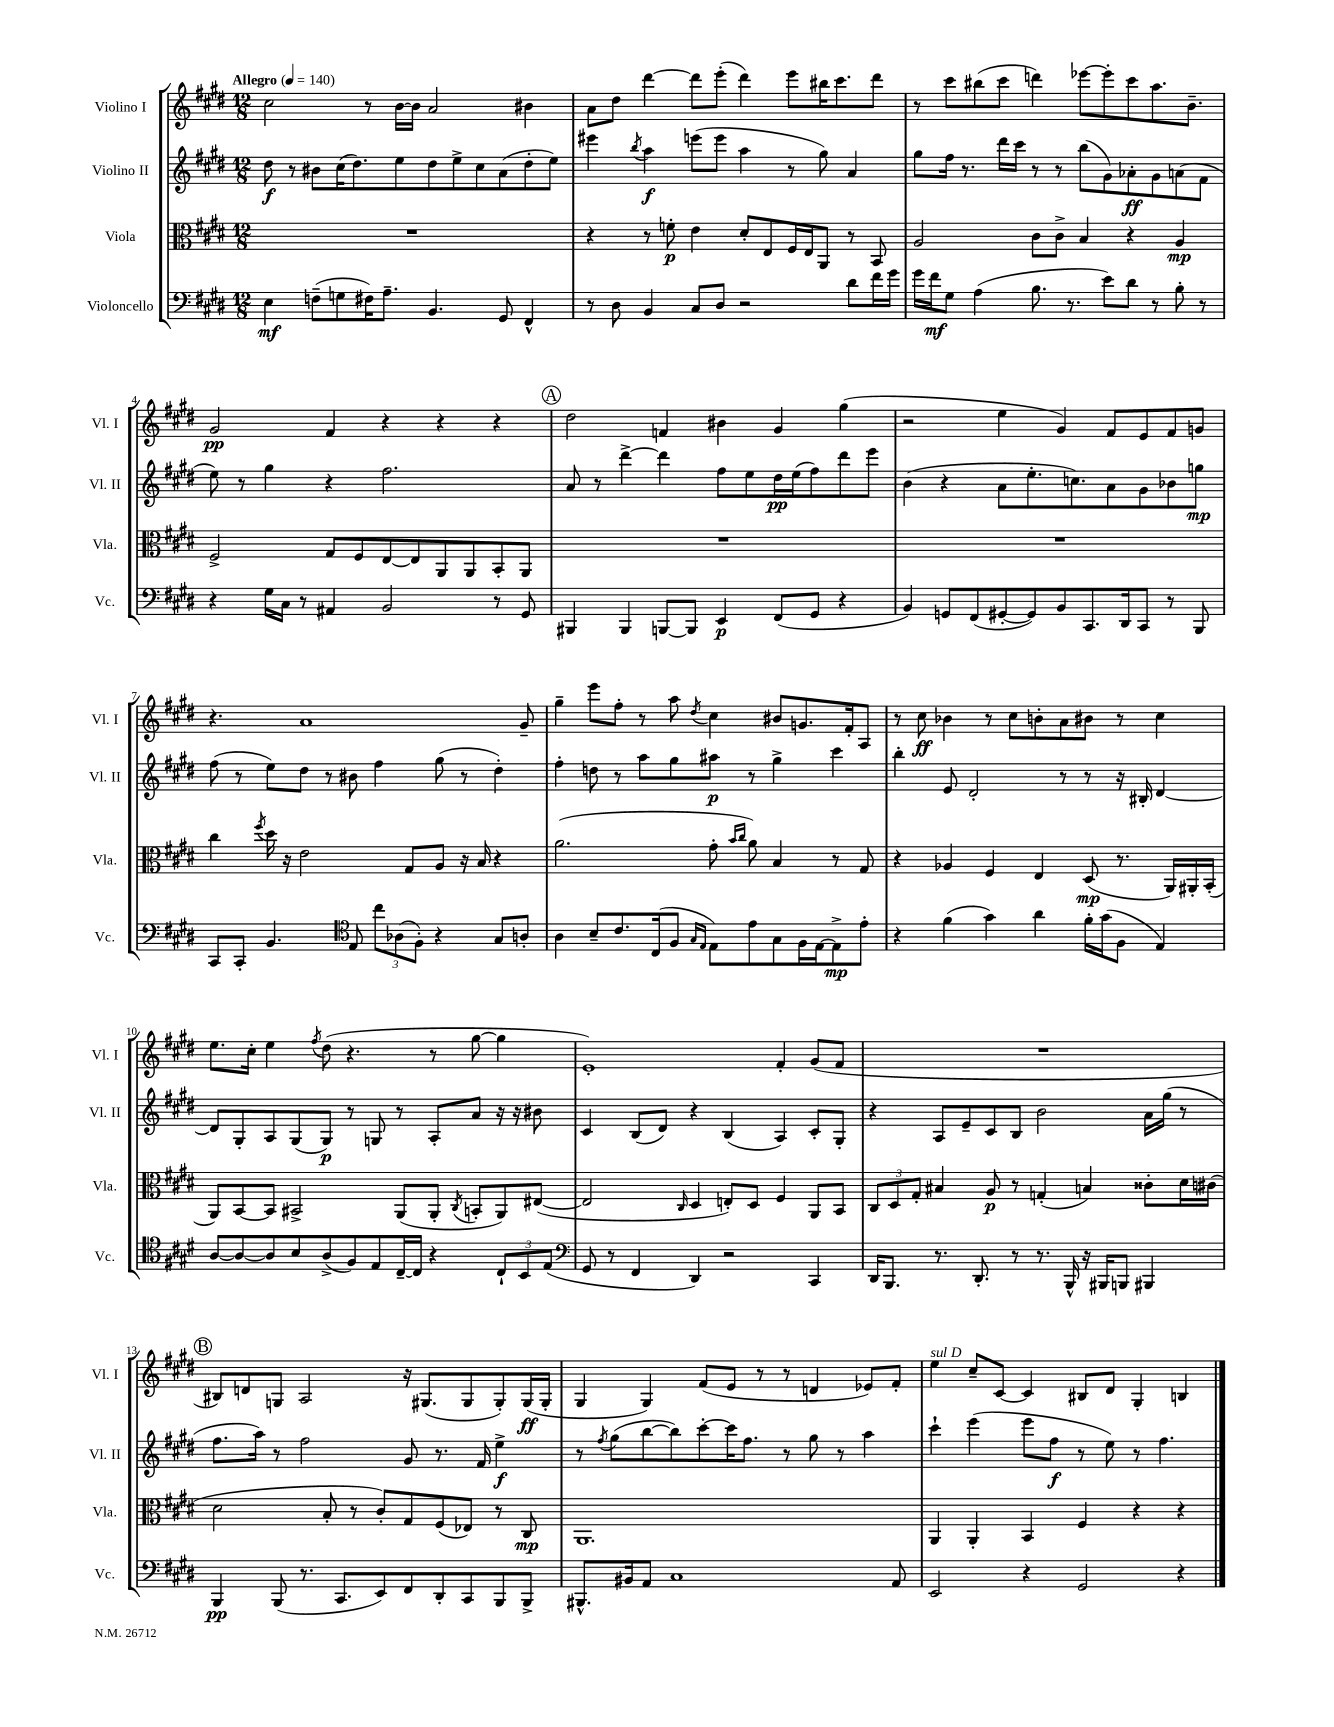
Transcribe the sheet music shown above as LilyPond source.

<<
\new StaffGroup <<
\new Staff = "s0" \with { instrumentName = "Violino I" shortInstrumentName = "Vl. I" } {
    \clef treble \key e \major \numericTimeSignature \time 12/8 \tempo "Allegro" 4 = 140
    \autoBeamOff cis''2 r8 b'16[~ b'16] a'2 bis'4 |
    a'8[ dis''8] dis'''4~ dis'''8[ e'''8]-.( dis'''4) e'''8[ bis''16 cis'''8. dis'''8] |
    r8 cis'''8[ bis''8( cis'''8] d'''4) ees'''8[~ ees'''8-. cis'''8 a''8. b'8.]-- |
    gis'2\pp fis'4 r4 r4 r4 |
    \mark \markup { \circle "A" } dis''2 f'4 bis'4 gis'4 gis''4( |
    r2 e''4 gis'4) fis'8[ e'8 fis'8 g'8] |
    r4. a'1 gis'8-- |
    gis''4-- e'''8[ fis''8]-. r8 a''8 \acciaccatura { dis''8 } cis''4 bis'8[ g'8. fis'16-. a8] |
    r8 cis''8\ff bes'4 r8 cis''8[ b'8-. a'8 bis'8] r8 cis''4 |
    e''8.[ cis''16]-. e''4 \acciaccatura { fis''8 } dis''8( r4. r8 gis''8~ gis''4 |
    e'1-.) fis'4-. gis'8[( fis'8] |
    R1. |
    \mark \markup { \circle "B" } bis8[) d'8 g8] a2 r16 gis8.[( gis8 gis8-.) gis16\ff( gis16]-. |
    gis4 gis4) fis'8[( e'8] r8 r8 d'4 ees'8[) fis'8]-. |
    e''4^\markup { \italic "sul D" } cis''8[-- cis'8]~ cis'4 bis8[ dis'8] gis4-. b4 \bar "|." |
}
\new Staff = "s1" \with { instrumentName = "Violino II" shortInstrumentName = "Vl. II" } {
    \clef treble \key e \major \numericTimeSignature \time 12/8
    \autoBeamOff dis''8\f r8 bis'8[ cis''16( dis''8.) e''8 dis''8 e''8-> cis''8 a'8( dis''8-. e''8]) |
    eis'''4 \acciaccatura { b''8 } a''4\f e'''8[( e'''8] a''4 r8 gis''8) a'4 |
    gis''8[ fis''16] r8. dis'''16[ cis'''16] r8 r8 b''8[( gis'8) aes'8-.\ff gis'8 a'8( fis'8] |
    e''8) r8 gis''4 r4 fis''2. |
    \mark \markup { \circle "A" } a'8 r8 dis'''4~-> dis'''4 fis''8[ e''8 dis''16\pp e''16( fis''8) dis'''8 e'''8] |
    b'4( r4 a'8[ e''8.-. c''8.) a'8 gis'8 bes'8 g''8]\mp |
    fis''8( r8 e''8[) dis''8] r8 bis'8 fis''4 gis''8( r8 dis''4-.) |
    fis''4-. d''8 r8 a''8[ gis''8 ais''8]\p r8 gis''4-> cis'''4 |
    b''4-. e'8 dis'2-. r8 r8 r16 bis16-. dis'4~ |
    dis'8[ gis8-. a8 gis8( gis8]\p) r8 g8 r8 a8[-. a'8] r16 r16 bis'8 |
    cis'4 b8[( dis'8]) r4 b4( a4) cis'8[-. gis8]-. |
    r4 a8[ e'8-- cis'8 b8] b'2 a'16[ gis''16]( r8 |
    \mark \markup { \circle "B" } fis''8.[ a''16]) r8 fis''2 gis'8 r8. fis'16 e''4->\f |
    r8 \acciaccatura { fis''8 } gis''8[( b''8~ b''8) cis'''8~-. cis'''16 fis''8.] r8 gis''8 r8 a''4 |
    cis'''4-! e'''4( e'''8[ fis''8]\f r8 e''8) r8 fis''4. \bar "|." |
}
\new Staff = "s2" \with { instrumentName = "Viola" shortInstrumentName = "Vla." } {
    \clef alto \key e \major \numericTimeSignature \time 12/8
    \autoBeamOff R1. |
    r4 r8 f'8-.\p e'4 dis'8[-. e8 fis16 e16 a,8] r8 b,8 |
    a2 cis'8[ cis'8]-> b4 r4 a4\mp |
    fis2-> gis8[ fis8 e8~ e8 a,8 a,8 b,8-. a,8] |
    \mark \markup { \circle "A" } R1. |
    R1. |
    cis''4 \acciaccatura { fis''8 } dis''16 r16 e'2 gis8[ a8] r16 b16 r4 |
    a'2.( gis'8-. \grace { b'16[ cis''16] } a'8) b4 r8 gis8 |
    r4 aes4 fis4 e4 dis8\mp( r8. a,16[) ais,16-. b,16]-.( |
    a,8[) b,8~ b,8] bis,2-> a,8[( a,8]-. \acciaccatura { cis8 } b,8[-. a,8) eis8]~( |
    eis2 \grace { cis16 } dis4 e8[-.) dis8] fis4 a,8[ b,8] |
    \tuplet 3/2 { cis8[ dis8 gis8]-. } bis4 a8\p r8 g4-.( b4) cisis'8[-. dis'16 cis'16]( |
    \mark \markup { \circle "B" } dis'2 b8-. r8 cis'8[-.) gis8 fis8( ees8]) r8 cis8\mp |
    a,1. |
    a,4 a,4-. b,4 fis4 r4 r4 \bar "|." |
}
\new Staff = "s3" \with { instrumentName = "Violoncello" shortInstrumentName = "Vc." } {
    \clef bass \key e \major \numericTimeSignature \time 12/8
    \autoBeamOff e4\mf f8[--( g8 fis16) a8.]-- b,4. gis,8 fis,4-^ |
    r8 dis8 b,4 cis8[ dis8] r2 dis'8[ fis'16 gis'16] |
    gis'16[ fis'16\mf gis8] a4( b8. r8. e'8[) dis'8] r8 b8-. r8 |
    r4 gis16[ cis16] r8 ais,4 b,2 r8 gis,8 |
    \mark \markup { \circle "A" } bis,,4 bis,,4 b,,8[~ b,,8] e,4\p fis,8[( gis,8] r4 |
    b,4) g,8[ fis,8( gis,8~-. gis,8) b,8 cis,8. dis,16 cis,8] r8 b,,8 |
    cis,8[ cis,8]-. b,4. \clef tenor e8 \tuplet 3/2 { cis''8[ aes8( fis8]-.) } r4 gis8[ a8]-. |
    a4 b8[-- cis'8. cis16( fis8] \grace { gis16[ e16] } e8[) e'8 gis8 fis16 e16~ e8->\mp e'8]-. |
    r4 fis'4( gis'4) a'4 fis'16[-. gis'16( fis8] e4) |
    a8[~ a8~ a8 b8 a8->( fis8) e8 cis16~-- cis16] r4 \tuplet 3/2 { cis8[-! b,8 e8]( } |
    \clef bass gis,8 r8 fis,4 dis,4) r2 cis,4 |
    dis,16[ b,,8.] r8. dis,8.-. r8 r8. b,,16-^ r16 bis,,16[ b,,8] bis,,4 |
    \mark \markup { \circle "B" } b,,4\pp b,,8( r8. cis,8.[ e,8) fis,8 dis,8-. cis,8 b,,8 b,,8]-> |
    bis,,8.[-^ bis,16 a,8] cis1 a,8 |
    e,2 r4 gis,2 r4 \bar "|." |
}
>>
>>
